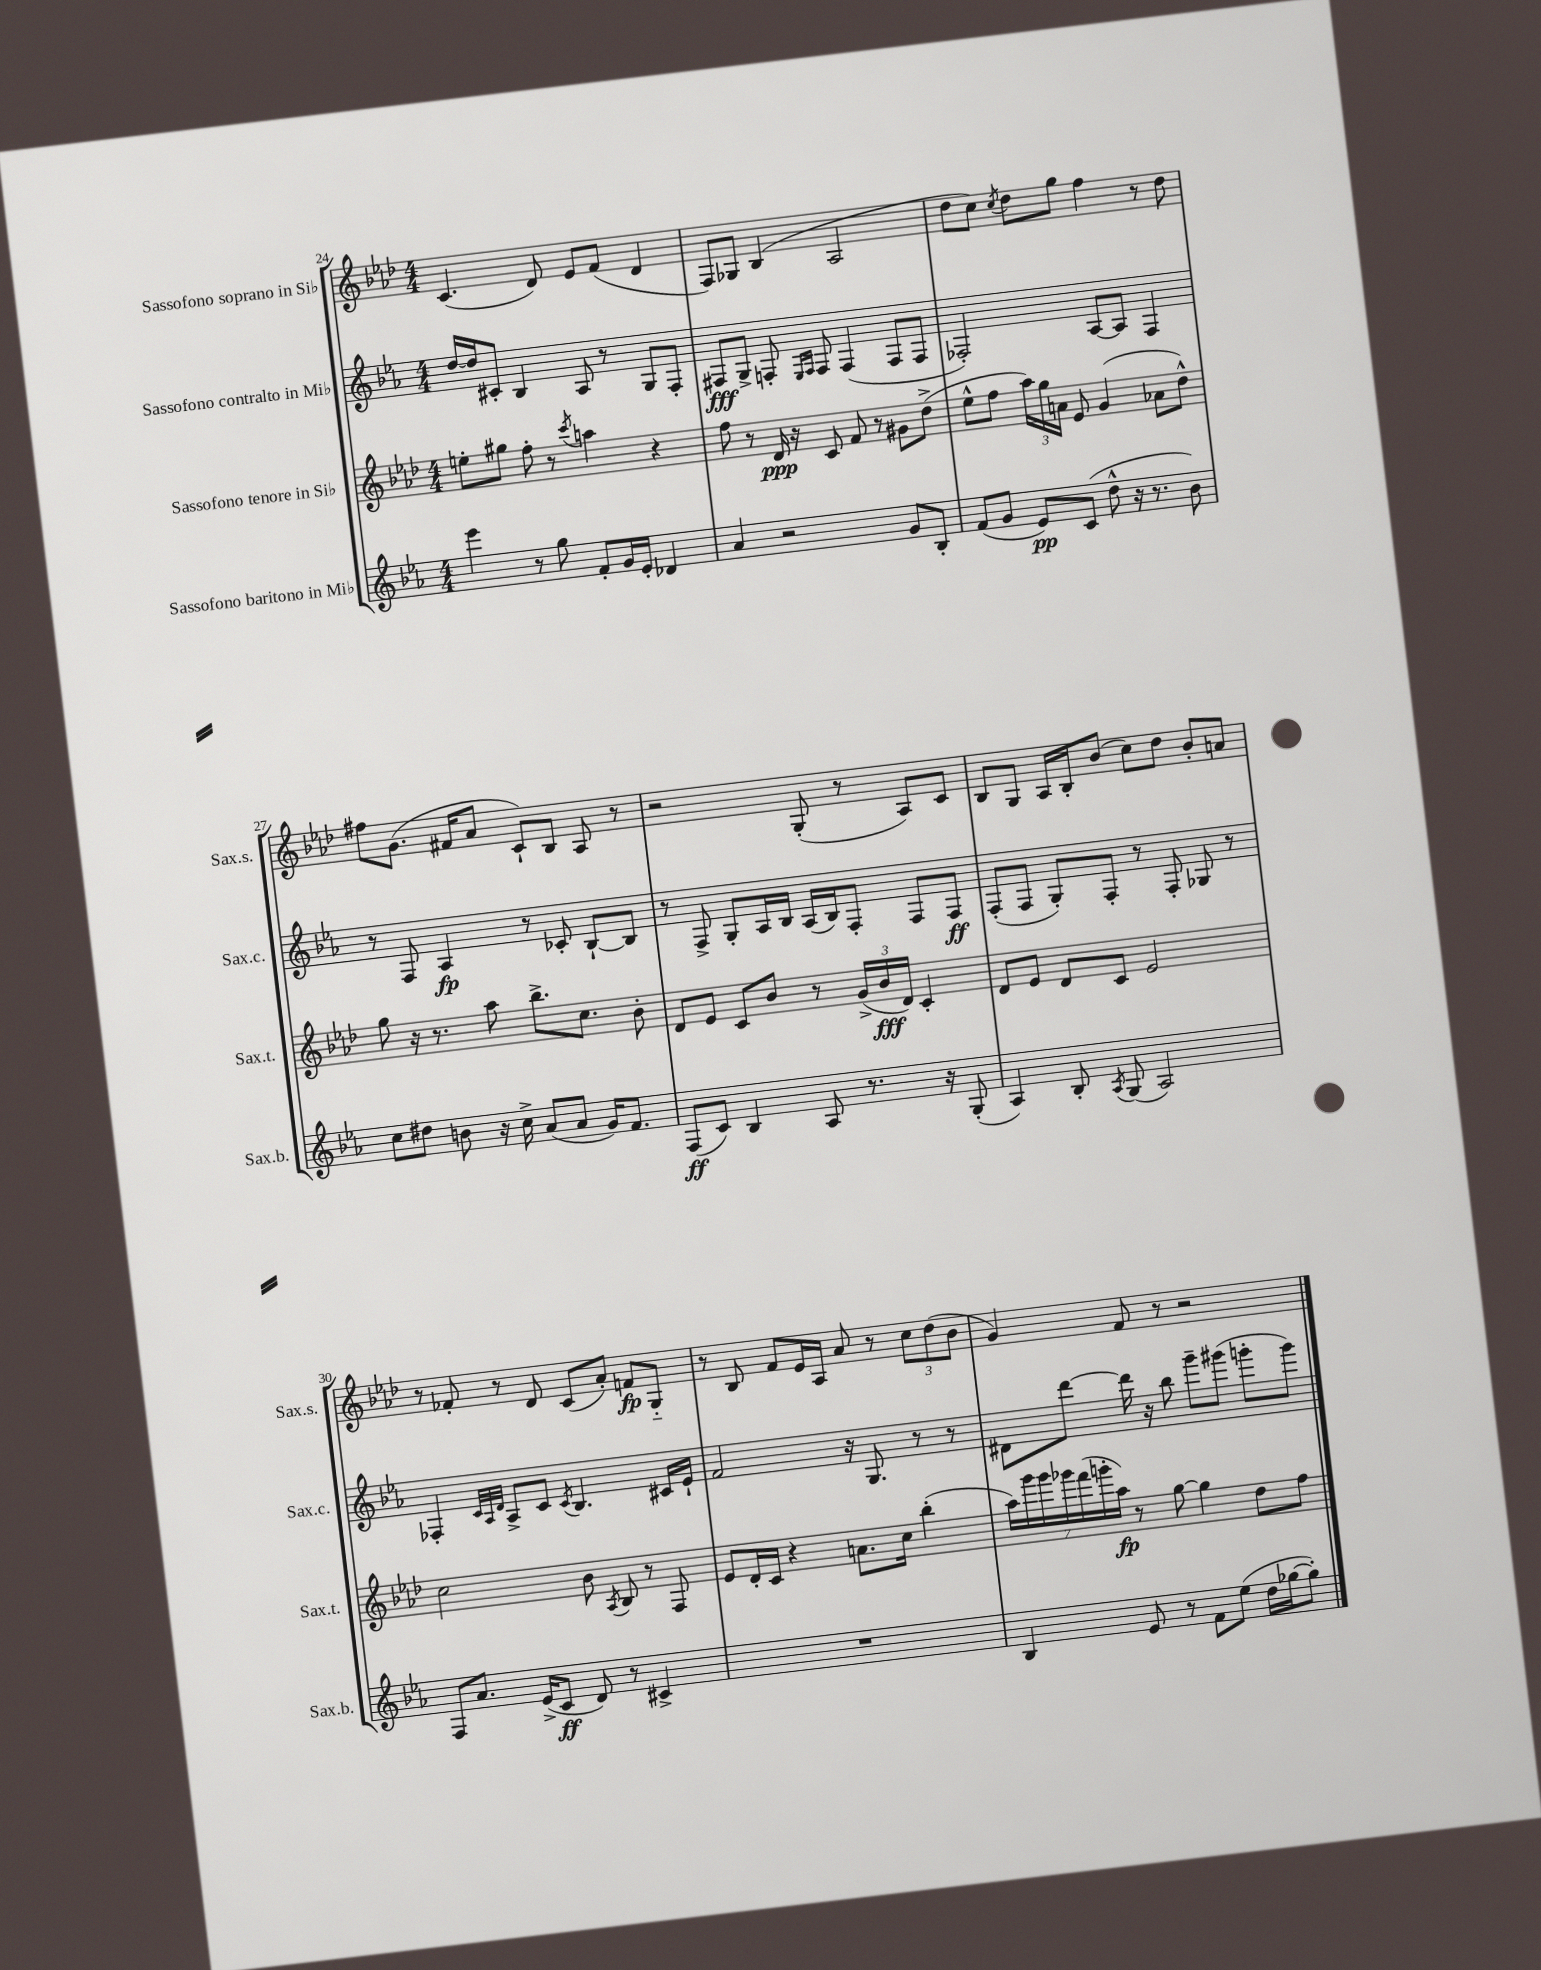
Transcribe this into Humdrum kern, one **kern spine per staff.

**kern	**dynam	**kern	**dynam	**kern	**dynam	**kern	**dynam
*part4	*part4	*part3	*part3	*part2	*part2	*part1	*part1
*staff4	*staff4	*staff3	*staff3	*staff2	*staff2	*staff1	*staff1
*I"Sassofono baritono in Mi♭	*	*I"Sassofono tenore in Si♭	*	*I"Sassofono contralto in Mi♭	*	*I"Sassofono soprano in Si♭	*
*I'Sax.b.	*	*I'Sax.t.	*	*I'Sax.c.	*	*I'Sax.s.	*
*clefG2	*	*clefG2	*	*clefG2	*	*clefG2	*
*k[b-e-a-]	*	*k[b-e-a-d-]	*	*k[b-e-a-]	*	*k[b-e-a-d-]	*
*M4/4	*	*M4/4	*	*M4/4	*	*M4/4	*
=24	=24	=24	=24	=24	=24	=24	=24
4eee-\	.	8een'\L	.	[16dd/LL	.	(4.c/	.
.	.	.	.	16dd/J]	.	.	.
.	.	8gg#X\J	.	8c#X'/J	.	.	.
8r	.	8ff'\	.	4B-/	.	.	.
8gg\	.	8r	.	.	.	8d-/)	.
.	.	8qccc/	.	.	.	.	.
8f'/L	.	4aan\	.	8A-/	.	8e-/L	.
16g/L	.	.	.	8r	.	(8f/J	.
16e-'/JJ	.	.	.	.	.	.	.
4d-X/	.	4r	.	8G/L	.	4d-/	.
.	.	.	.	8F'/J	.	.	.
=25	=25	=25	=25	=25	=25	=25	=25
4a-/	.	8ff\	.	8F#X/L	fff	8F/L)	.
.	.	8r	.	8G^/J	.	8G-X/J	.
2r	.	16d-/	ppp	8Fn'/	.	(4B-/	.
.	.	16r	.	.	.	.	.
.	.	.	.	16qqE-/LL	.	.	.
.	.	.	.	16qqF/JJ	.	.	.
.	.	8c/	.	8F/	.	.	.
.	.	8f/	.	(4F/	.	2A-/	.
.	.	8r	.	.	.	.	.
8g/L	.	8g#X\L	.	8F/L	.	.	.
8B-'/J	.	(8dd-^\J	.	8F/J	.	.	.
=26	=26	=26	=26	=26	=26	=26	=26
(8f/L	.	8ee-^^\L	.	2F-X'/)	.	8dd-\L	.
8g/J	.	8ff\J	.	.	.	8cc\J)	.
.	.	.	.	.	.	8qcc/	.
8e-/L)	pp	24aa-\LL)	.	.	.	8dd-\L	.
.	.	24gg\	.	.	.	.	.
.	.	24an\JJ	.	.	.	.	.
(8c/J	.	8e-/	.	.	.	8gg\J	.
8dd^^\	.	(4g/	.	[8A-/L	.	4ff\	.
16r	.	.	.	8A-/J]	.	.	.
8.r	.	.	.	.	.	.	.
.	.	8a-X\L	.	4F-/	.	8r	.
8b-\)	.	8dd-^^\J)	.	.	.	8dd-\	.
!!LO:LB:g=z
=27	=27	=27	=27	=27	=27	=27	=27
8cc\L	.	8gg\	.	8r	.	8ff#X\L	.
8dd#X\J	.	16r	.	8F/	.	(8.g\J	.
.	.	8.r	.	.	.	.	.
8bn\	.	.	.	4A-/	fp	.	.
.	.	.	.	.	.	16f#X/KL	.
16r	.	8aa-\	.	.	.	8a-/J	.
16cc^\	.	.	.	.	.	.	.
(8a-/L	.	8.bb-^\L	.	8r	.	8c`/L)	.
8a-/J	.	.	.	8c-X'/	.	8B-/J	.
.	.	8.cc\J	.	.	.	.	.
16g/KL)	.	.	.	[8B-`/L	.	8A-/	.
8.f/J	.	.	.	.	.	.	.
.	.	8b-'\	.	8B-/J]	.	8r	.
=28	=28	=28	=28	=28	=28	=28	=28
(8F/L	ff	8d-/L	.	8r	.	2r	.
8c/J)	.	8e-/J	.	8F^/	.	.	.
4B-/	.	8c/L	.	8G'/L	.	.	.
.	.	8b-/J	.	16A-/L	.	.	.
.	.	.	.	16B-/JJ	.	.	.
8A-/	.	8r	.	(16A-/LL	.	(8G'/	.
.	.	.	.	16B-/J)	.	.	.
8.r	.	(24g^/LL	.	8F'/J	.	8r	.
.	.	24b-/	fff	.	.	.	.
.	.	24d-/JJ)	.	.	.	.	.
.	.	4c'/	.	8F/L	.	8A-/L)	.
16r	.	.	.	.	.	.	.
(8G'/	.	.	.	8F/J	ff	8c/J	.
=29	=29	=29	=29	=29	=29	=29	=29
4A-/)	.	8d-/L	.	(8F'/L	.	8B-/L	.
.	.	8e-/J	.	8F/J	.	8G/J	.
8B-'/	.	8d-/L	.	8G'/L)	.	16A-/LL	.
.	.	.	.	.	.	16B-'/J	.
8qA-/	.	.	.	.	.	.	.
(8G/	.	8c/J	.	8F'/J	.	(8b-/J	.
2A-/)	.	2e-/	.	8r	.	8cc\L)	.
.	.	.	.	8F'/	.	8dd-\J	.
.	.	.	.	8G-X/	.	8b-'/L	.
.	.	.	.	8r	.	8an/J	.
!!LO:LB:g=z
=30	=30	=30	=30	=30	=30	=30	=30
8F/L	.	2cc\	.	4F-X'/	.	8r	.
8.a-/J	.	.	.	.	.	8f-X'/	.
.	.	.	.	32qqc/LLL	.	.	.
.	.	.	.	32qqA-/	.	.	.
.	.	.	.	32qqd/JJJ	.	.	.
.	.	.	.	8A-^/L	.	8r	.
(16e-^/KL	.	.	.	.	.	.	.
8c/J	ff	.	.	8c/J	.	8d-/	.
.	.	.	.	8qc/	.	.	.
8d/)	.	8b-\	.	4.B-/	.	(8c/L	.
.	.	8qA-/	.	.	.	.	.
8r	.	8B-/	.	.	.	8a-'/J)	.
4c#X^/	.	8r	.	.	.	8fn/L	fp
.	.	8F/	.	16c#X/LL	.	8G/J	.
.	.	.	.	16e-`/JJ	.	.	.
=31	=31	=31	=31	=31	=31	=31	=31
1r	.	8e-/L	.	2f/	.	8r	.
.	.	16d-'/L	.	.	.	8B-/	.
.	.	16c/JJ	.	.	.	.	.
.	.	4r	.	.	.	8f/L	.
.	.	.	.	.	.	16e-/L	.
.	.	.	.	.	.	16A-/JJ	.
.	.	8.an\L	.	16r	.	8a-/	.
.	.	.	.	8.G/	.	.	.
.	.	.	.	.	.	8r	.
.	.	16cc\Jk	.	.	.	.	.
.	.	(4bb-'\	.	8r	.	12cc\L	.
.	.	.	.	.	.	(12dd-\	.
.	.	.	.	8r	.	.	.
.	.	.	.	.	.	12b-\J	.
=32	=32	=32	=32	=32	=32	=32	=32
4B-/	.	28aa-\LL)	.	8d#X\L	.	4g/)	.
.	.	28ggg\	.	.	.	.	.
.	.	28ggg\	.	.	.	.	.
.	.	28ggg-X\	.	.	.	.	.
.	.	.	.	[8ddd\J	.	.	.
.	.	(28fff\	.	.	.	.	.
.	.	28gggn'\	.	.	.	.	.
.	.	28aa-\JJ)	fp	.	.	.	.
8e-/	.	8r	.	16ddd\]	.	8f/	.
.	.	.	.	16r	.	.	.
8r	.	[8gg\	.	8bb-\	.	8r	.
8f\L	.	4gg\]	.	8ggg~\L	.	2r	.
(8ee-\J	.	.	.	(8ggg#X\J	.	.	.
16dd\LL	.	8dd-\L	.	8gggn'\L	.	.	.
[16gg-X\J	.	.	.	.	.	.	.
8gg-'\J])	.	8ff\J	.	8ggg\J)	.	.	.
==	==	==	==	==	==	==	==
*-	*-	*-	*-	*-	*-	*-	*-
